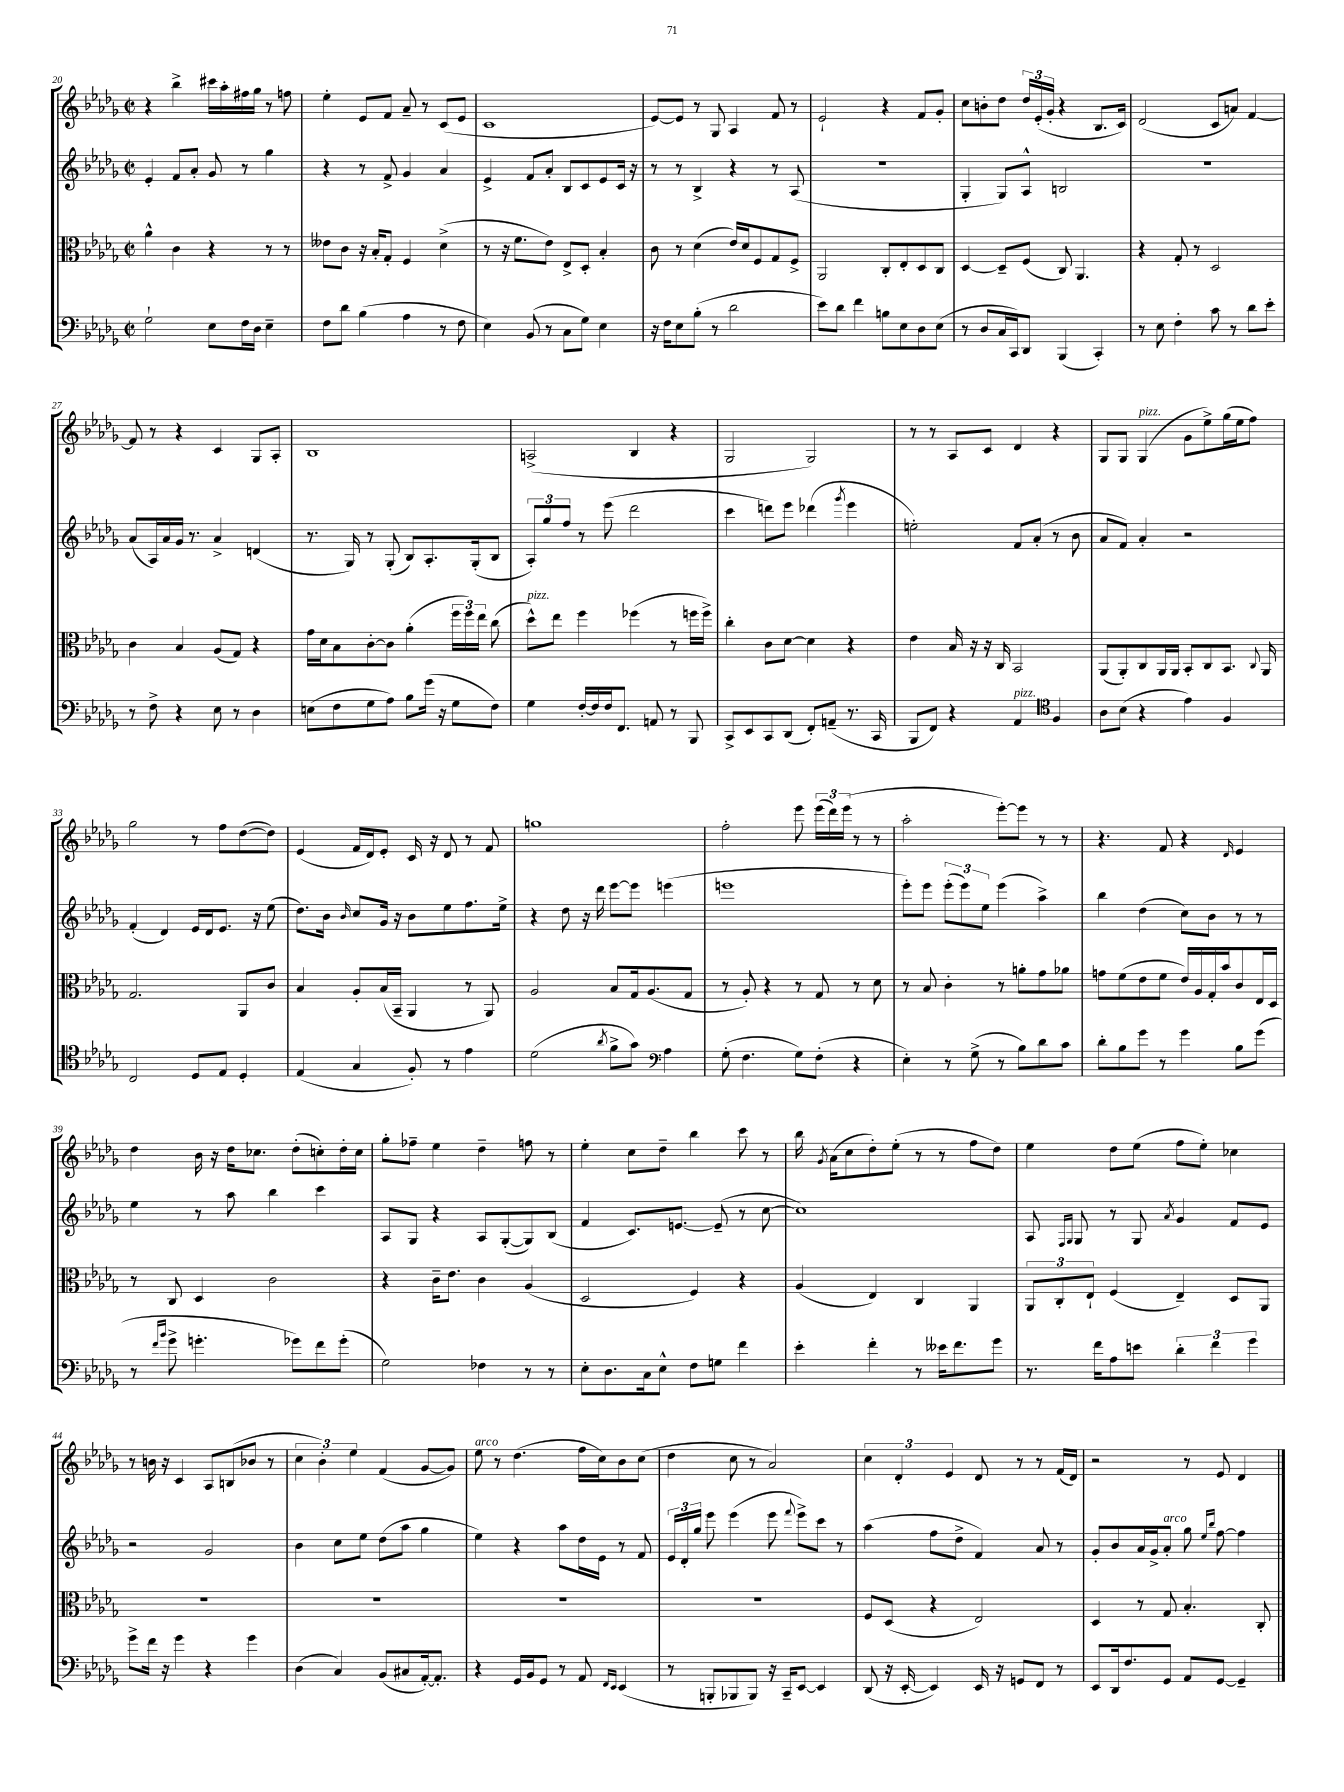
<<
\new StaffGroup <<
\new Staff = "s0" {
    \clef treble \key des \major \defaultTimeSignature \time 2/2
    \autoBeamOff r4 bes''4-> cis'''16[ aes''16-. fis''16 ges''16] r8 f''8 |
    ees''4-. ees'8[ f'8] aes'8-- r8 c'8[( ees'8] |
    c'1 |
    ees'8[~) ees'8] r8 ges8 aes4 f'8 r8 |
    ees'2-! r4 f'8[ ges'8]-. |
    c''8[ b'8-. des''8] \tuplet 3/2 { des''16[ ees'16-.( ges'16]-. } r4 bes8.[ c'16]) |
    des'2( c'8[ a'8]) f'4~ |
    f'8 r8 r4 c'4 ges8[ aes8]-. |
    bes1 |
    a2->( bes4 r4 |
    ges2 ges2) |
    r8 r8 aes8[ c'8] des'4 r4 |
    ges8[ ges8] ges4^\markup { \italic "pizz." }( ges'8[ ees''8->) ges''16( ees''16 f''8]) |
    ges''2 r8 f''8[ des''8~( des''8]) |
    ees'4( f'16[ des'16) ees'8]-. c'16 r16 des'8 r8 f'8 |
    g''1 |
    f''2-. ees'''8 \tuplet 3/2 { ees'''16[( des'''16) ees'''16]( } r8 r8 |
    aes''2-. ees'''8[~-.) ees'''8] r8 r8 |
    r4. f'8 r4 \grace { des'16 } ees'4 |
    des''4 bes'16 r16 des''16[ ces''8.] des''8[-.( c''8-.) des''16-. c''16] |
    ges''8[-. fes''8]-- ees''4 des''4-- f''8 r8 |
    ees''4-. c''8[ des''8]-- bes''4 c'''8 r8 |
    bes''16 \acciaccatura { ges'8 } aes'16[( c''8 des''8-.) ees''8]-.( r8 r8 f''8[ des''8]) |
    ees''4 des''8[ ees''8]( f''8[ ees''8]-.) ces''4 |
    r8 b'16 r16 c'4 aes8[ b8( bes'8] r8 |
    \tuplet 3/2 { c''4 bes'4-.) ees''4 } f'4( ges'8[~ ges'8]) |
    ees''8^\markup { \italic "arco" } r8 des''4.( f''16[ c''16) bes'8 c''8]( |
    des''4 c''8 r8 aes'2) |
    \tuplet 3/2 { c''4 des'4-. ees'4 } des'8 r8 r8 f'16[( des'16]) |
    r2 r8 ees'8 des'4 \bar "|." |
}
\new Staff = "s1" {
    \clef treble \key des \major \defaultTimeSignature \time 2/2
    \autoBeamOff ees'4-. f'8[ aes'8]-. ges'8 r8 ges''4 |
    r4 r8 f'8-> ges'4 aes'4 |
    ees'4-> f'8[ aes'8]-. bes8[ c'8 ees'8 c'16] r16 |
    r8 r8 bes4-> r4 r8 aes8( |
    r1 |
    ges4-. ges8[) aes8]-^ b2 |
    R1 |
    aes'8[( aes16) aes'16 ges'16] r8. aes'4-> d'4( |
    r8. ges16) r8 ges8-.( bes8[) aes8.-. ges16-.( bes8] |
    \tuplet 3/2 { aes8[-.) ges''8 f''8] } r8 ees'''8( des'''2 |
    c'''4 d'''8[) ees'''8] des'''4( \acciaccatura { ges'''8 } ees'''4 |
    e''2-.) f'8[ aes'8]-.( r8 bes'8 |
    aes'8[ f'8]) aes'4-. r2 |
    f'4-.( des'4) ees'16[ des'16 ees'8.] r16 ees''8( |
    des''8.[) bes'16] \grace { bes'16 } c''8[ ges'16] r16 bes'8[ ees''8 f''8. ees''16]-> |
    r4 des''8 r16 des'''16 ees'''8[~ ees'''8] e'''4( |
    e'''1 |
    ees'''8[-.) ees'''8] \tuplet 3/2 { ees'''8[-.( ees'''8) ees''8] } ees'''4( aes''4->) |
    bes''4 des''4( c''8[) bes'8] r8 r8 |
    ees''4 r8 aes''8 bes''4 c'''4 |
    aes8[ ges8] r4 aes8[ ges8~-.( ges8) bes8]( |
    f'4 c'8.[) e'8.]~ e'8--( r8 c''8~ |
    c''1) |
    aes8 \grace { f16[ ges16] } ges8 r8 ges8 \acciaccatura { aes'8 } ges'4 f'8[ ees'8] |
    r2 ges'2 |
    bes'4 c''8[ ees''8] des''8[( aes''8] ges''4 |
    ees''4) r4 aes''8[ des''16 ees'16] r8 f'8 |
    \tuplet 3/2 { ees'16[ des'16-. ges''16] } ees'''8 ees'''4( ees'''8 \appoggiatura { f'''8 } ees'''8[->) c'''8] r8 |
    aes''4( f''8[ des''8]-> f'4) aes'8 r8 |
    ges'8[-. bes'8 aes'16 ges'16-> aes'8]-.^\markup { \italic "arco" } ges''8 \grace { ees''16[ bes''16] } f''8~ f''4 \bar "|." |
}
\new Staff = "s2" {
    \clef alto \key des \major \defaultTimeSignature \time 2/2
    \autoBeamOff aes'4-^ c'4 r4 r8 r8 |
    eeses'8[ c'8] r16 bes16[-. ges8]-. f4 des'4->( |
    r8 r16 f'8.[ ees'8]) ees8[-> des8]-. bes4-. |
    c'8 r8 des'4( ees'16[) des'16 f8 ges8 f8]-> |
    aes,2 c8[-. ees8-. des8 c8] |
    des4~ des8[-- f8]( c8) aes,4. |
    r4 ges8-. r8 des2 |
    c'4 bes4 aes8[( ges8]) r4 |
    ges'16[ des'16 bes8 c'8~-. c'8] aes'4-.( \tuplet 3/2 { f''16[ f''16) ees''16] } c''8( |
    des''8[-^^\markup { \italic "pizz." }) ees''8] f''4 fes''4( r8 f''16[ f''16]->) |
    c''4-. c'8[ des'8]~ des'4 r4 |
    ees'4 bes16 r16 r16 c16 bes,2 |
    aes,8[( aes,8-.) c8 aes,16 aes,16] bes,8[-. c8 bes,8.] \appoggiatura { c8 } aes,16 |
    ges2. aes,8[ c'8] |
    bes4 aes8[-. bes16( bes,16]-- aes,4 r8 aes,8) |
    aes2 bes8[ ges16 aes8.( ges8] |
    r8 aes8-.) r4 r8 ges8 r8 des'8 |
    r8 bes8 c'4-. r8 a'8[-. ges'8 aes'8] |
    g'8[ f'8( ees'8 f'8] ees'16[) aes16 ges16-. bes'16 c'8 ees16 des16] |
    r8 c8 des4 c'2 |
    r4 c'16[-- ees'8.] c'4 aes4( |
    des2 f4) r4 |
    aes4( ees4) c4 aes,4 |
    \tuplet 3/2 { aes,8[ c8-. ees8]-! } f4( ees4--) des8[ aes,8] |
    R1 |
    R1 |
    R1 |
    R1 |
    f8[ des8]( r4 ees2) |
    des4 r8 ges8 bes4.-. c8-. \bar "|." |
}
\new Staff = "s3" {
    \clef bass \key des \major \defaultTimeSignature \time 2/2
    \autoBeamOff ges2-! ees8[ f16 des16] ees4-- |
    f8[ des'8] bes4( aes4 r8 f8 |
    ees4) bes,8( r8 c8[ ges8]) ees4 |
    r16 f16[ ees8 bes8]-.( r8 des'2 |
    ees'8[) des'8] f'4 b8[ ees8 des8 ees8]( |
    r8 des8[ c16 c,16) des,8] bes,,4( c,4-.) |
    r8 ees8 f4-. c'8 r8 des'8[ ees'8]-. |
    r8 f8-> r4 ees8 r8 des4 |
    e8[( f8 ges8 aes8]) bes8[ ges'16]( r16 ges8[ f8]) |
    ges4 f16[~-. f16 f16 f,8.] a,8 r8 bes,,8 |
    c,8[-> ees,8 c,8 des,8]( f,8[-.) a,8]--( r8. c,16 |
    bes,,8[ f,8]) r4 aes,4^\markup { \italic "pizz." } \clef tenor f4 |
    aes8[ bes8]( r4 ees'4) f4 |
    c2 des8[ ees8] des4-. |
    ees4( ges4 f8-.) r8 ees'4 |
    des'2( \acciaccatura { aes'8 } f'8[-> ges'8]) \clef bass aes4 |
    ges8-.( f4. ges8[) f8]-.( r4 |
    ees4-.) r8 ges8->( r8 bes8[) des'8 c'8] |
    des'8[-. bes8 ges'8] r8 ges'4 bes8[ ges'8]( |
    r8 \grace { f'16[ bes'16] } ges'8-> g'4.-. ges'8[) f'8 ges'8]-.( |
    ges2) fes4 r8 r8 |
    ees8[-. des8. c16 ees8]-^ f8[ g8] f'4 |
    ees'4-. f'4-. r8 eeses'16[ f'8. ges'8] |
    r8. f'16[ aes8 e'8] \tuplet 3/2 { des'4-. f'4 ges'4 } |
    ges'8[-> f'16] r16 ges'4 r4 ges'4 |
    des4( c4) bes,8[( cis8 aes,16~-.) aes,8.]-. |
    r4 ges,16[ bes,16 ges,8] r8 aes,8 \grace { f,16[ ees,16] } ees,4( |
    r8 b,,8[-. bes,,8 bes,,8]) r16 c,16[-- ees,8]~ ees,4 |
    des,8( r16 ees,16~-. ees,4) ees,16 r16 g,8[ f,8] r8 |
    ees,8[ des,16 f8. ges,8] aes,8[ ges,8]~ ges,4-- \bar "|." |
}
>>
>>
\layout { \context { \Score currentBarNumber = #20 } }
